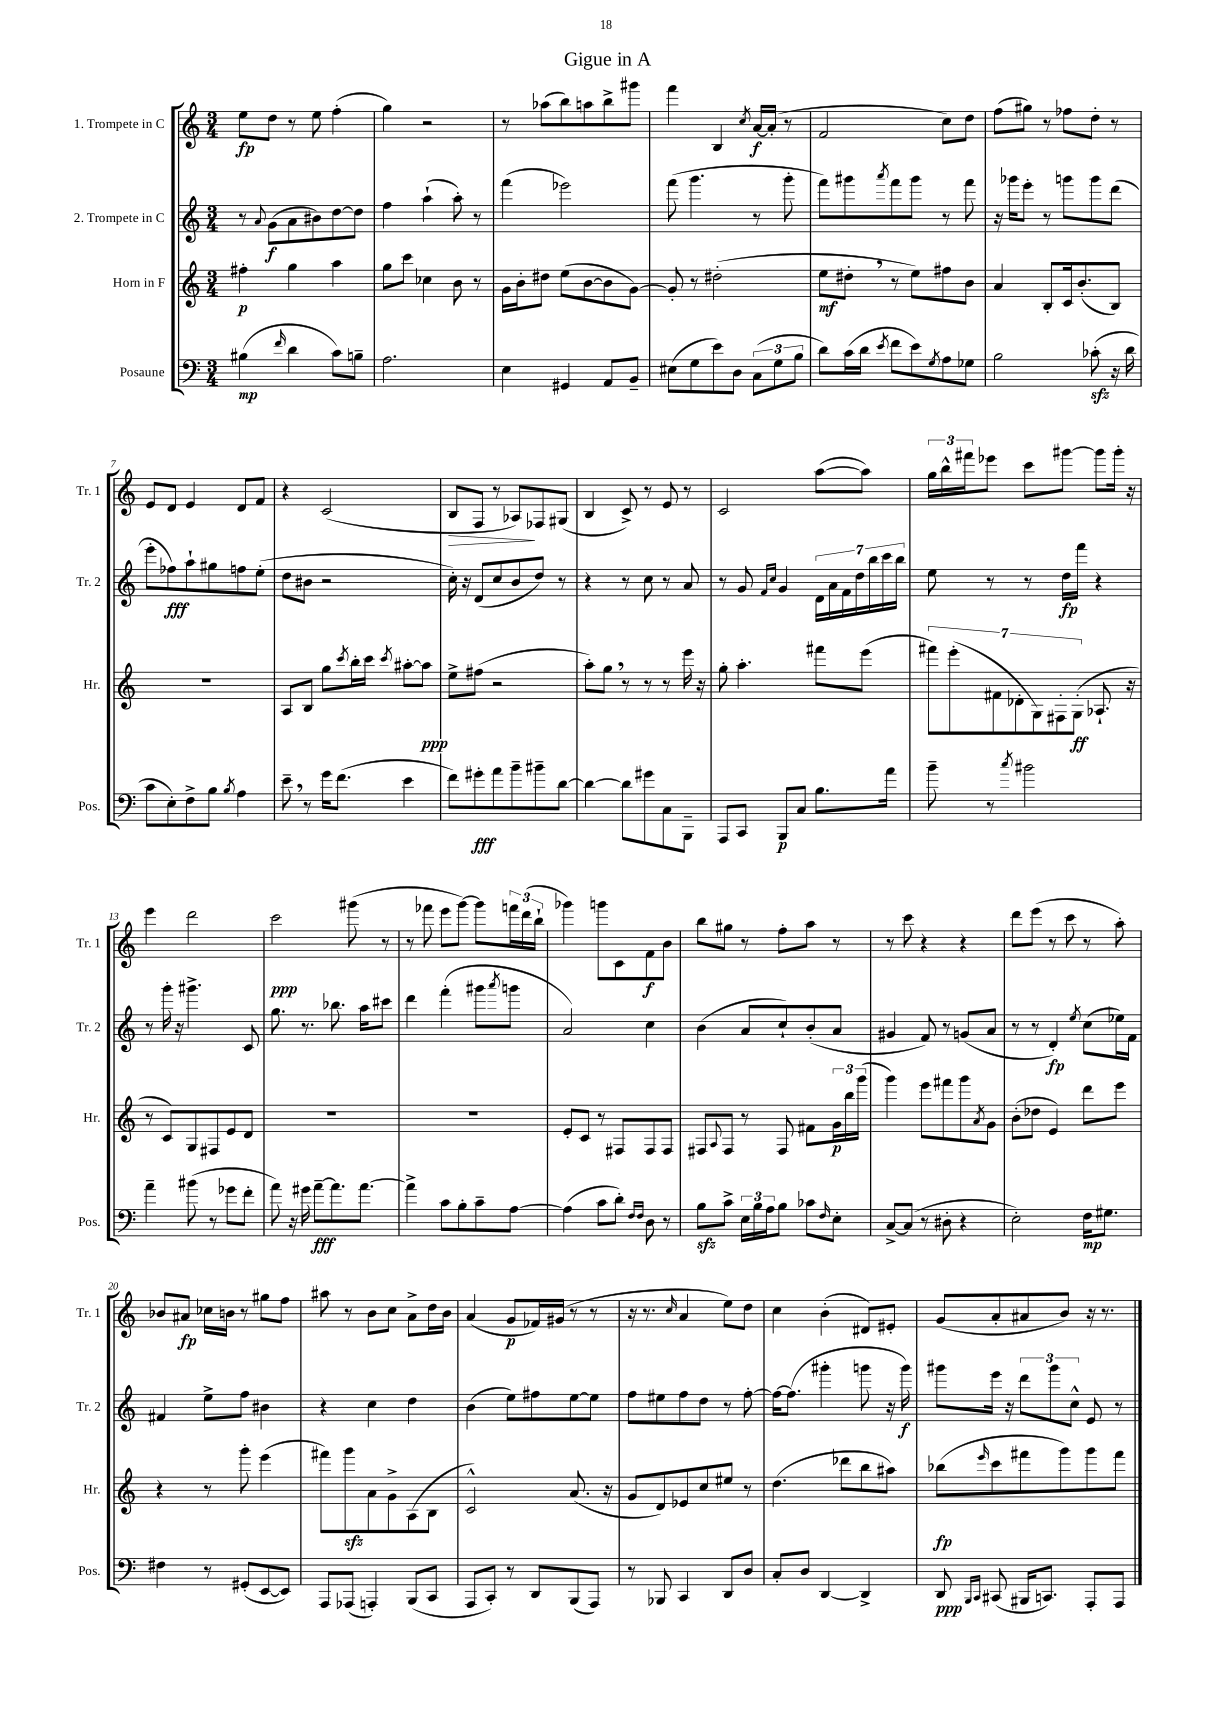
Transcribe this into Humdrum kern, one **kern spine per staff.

**kern	**kern	**kern	**kern
*staff4	*staff3	*staff2	*staff1
*clefF4	*clefG2	*clefG2	*clefG2
*k[]	*k[]	*k[]	*k[]
*M3/4	*M3/4	*M3/4	*M3/4
(4B#	4ff#'	8r	8ee
.	.	8qqa	.
.	.	(8g	8dd
16qqf	.	.	.
4d	4gg	8a	8r
.	.	8b#)	8ee
8c)	4aa	[8dd	(4ff'
8B~	.	8dd]	.
=	=	=	=
2.A	8gg	4ff	4gg)
.	8ccc	.	.
.	4cc-	(4aa`	2r
.	8b	8aa')	.
.	8r	8r	.
=	=	=	=
4E	16g	(4fff	8r
.	16b'	.	.
.	8dd#	.	(8aa-
4GG#	(8ee	2eee-)	8bb)
.	[8b	.	8aa
8AA	8b]	.	8bb^
8BB~	[8g)	.	8ggg#
=	=	=	=
(8E#	8g']	(8fff	4fff
8G	8r	4.ggg	.
8e)	(2dd#'	.	4B
8D	.	.	.
.	.	.	8qcc
(12C	.	8r	[16a
.	.	.	(16a']
12G	.	.	.
.	.	8ggg'	8r
12B	.	.	.
=	=	=	=
8d)	8ee	8fff)	2f
(16c	8dd#'	8ggg#	.
16d	.	.	.
8qe	.	8qaaa	.
8f	8r	8fff	.
8e)	8ee)	8ggg#	.
8qG	.	.	.
8A	8ff#	8r	8cc)
8G-	8b	8fff	8dd
=	=	=	=
2B	4a	16r	(8ff
.	.	16ggg-	.
.	.	8eee'	8gg#)
.	8B'	8r	8r
.	16c	8ggg	8ff-
.	(8.b'	.	.
(8c-'	.	8ggg	8dd'
16r	8B)	(8ddd	8r
16d	.	.	.
=	=	=	=
8c	2.r	8eee'	8e
8E')	.	8ff-)	8d
8F^	.	8aa`	4e
8B	.	8gg#	.
8qB	.	.	.
4A	.	8ff	8d
.	.	(8ee'	8f
=	=	=	=
8e~	8A	8dd	4r
8r	8B	8b#	.
16g	8gg	2r	(2c
(8.f	.	.	.
.	8qccc	.	.
.	16bb'	.	.
.	16ccc	.	.
.	8qccc	.	.
4e	[8aa#'	.	.
.	8aa#]	.	.
=	=	=	=
8f)	8ee^	16cc')	8B
.	.	16r	.
8g#'	(8ff#	(8d	8F
8a	2r	8cc	8r
8b~	.	8b	8A-)
8b#~	.	8dd)	8F-
[8d	.	8r	(8G#
=	=	=	=
4d_	8aa')	4r	4B
.	8gg	.	.
8d]	8r	8r	8c^)
8g#	8r	8cc	8r
8C	8r	8r	8e
8BBB~	16eee	8a	8r
.	16r	.	.
=	=	=	=
8AAA	8gg'	8r	2c
8CC	4.aa'	8g	.
.	.	16qqf	.
.	.	16qqcc	.
8BBB	.	4g	.
8C	.	.	.
8.B	8fff#	28d	([8aa
.	.	28a	.
.	.	28f	.
.	.	28dd	.
.	(8eee	.	8aa])
.	.	28bb	.
.	.	28ccc	.
16a	.	.	.
.	.	28bb	.
=	=	=	=
8b~	14fff#)	8ee	24gg
.	.	.	24bb^^
.	(14eee'	.	.
.	.	.	24fff#
8r	.	8r	8eee-
.	14f#	.	.
.	14d-'	.	.
8qcc	.	.	.
2b#	.	8r	8ccc
.	14G)	.	.
.	14F#'	.	.
.	.	16dd	[8ggg#
.	(14G'	.	.
.	.	16fff	.
.	8.A-`	4r	8ggg#]
.	.	.	16ggg#'
.	16r	.	16r
=	=	=	=
4a~	8r	8r	4eee
.	8c)	16ggg'	.
.	.	16r	.
(8b#	8G	4.ggg#^	2ddd
8r	8F#	.	.
8g-	8e	.	.
8f'	8d	8c	.
=	=	=	=
8a)	2.r	8.gg	2ccc
16r	.	.	.
16g#	.	8.r	.
[8a~	.	.	.
8.a]	.	8.bb-	.
.	.	.	(8ggg#
[8.a	.	16aa	.
.	.	8ccc#	8r
=	=	=	=
4a^]	2.r	4ddd	8r
.	.	.	8fff-
8c	.	(4fff'	8eee
8B'	.	.	[8ggg)
8c~	.	8ggg#	8ggg]
.	.	8qaaa	.
[8A	.	8ggg	24fff
.	.	.	(24ddd
.	.	.	24bb`
=	=	=	=
(4A]	8e'	2a)	4ggg-)
.	8c	.	.
8c	8r	.	8ggg
8d')	8F#	.	8c
16qqF	.	.	.
16qqF	.	.	.
8D	8F#	4cc	8f
8r	8F#	.	8b
=	=	=	=
8B	8F#	(4b	8bb
.	8qqA	.	.
8c^	8F#	.	8gg#
24E	8r	8a	8r
24B	.	.	.
24A	.	.	.
8B	8F#	8cc`)	8ff'
8c-	8f#	(8b'	8aa
16qqF	.	.	.
8E'	24g	8a	8r
.	24bb	.	.
.	(24ggg	.	.
=	=	=	=
[8C^	4ggg)	4g#	8r
(8C]	.	.	8ccc
8r	8eee	8f)	4r
8D#'	8fff#	8r	.
4r	8ggg	(8g	4r
.	8qa	.	.
.	8g	8a	.
=	=	=	=
2E')	(8b'	8r	8ddd
.	8dd-	8r	(8eee
.	4e)	4d')	8r
.	.	.	8ccc
.	.	8qee	.
16F	8ddd	(8cc	8r
8.G#	.	.	.
.	8eee	16ee-)	8aa')
.	.	16f	.
=	=	=	=
4F#	4r	4f#	8b-
.	.	.	8a#
8r	8r	8ee^	16cc-
.	.	.	16b
(8GG#'	8ggg'	8ff	8r
[8EE	(4eee	4b#	8gg#
8EE])	.	.	8ff
=	=	=	=
8AAA	8fff#)	4r	8aa#
(8AAA-	8ggg	.	8r
4AAA')	8a	4cc	8b
.	8g^	.	8cc
(8BBB	(8A	4dd	8a^
8CC	8B	.	16dd
.	.	.	16b
=	=	=	=
8AAA	2c^^)	(4b	(4a
8CC')	.	.	.
8r	.	8ee)	8g
8DD	.	8ff#	16f-)
.	.	.	(16g#
(8BBB	(8.a	[8ee	8r
8AAA)	.	8ee]	8r
.	16r	.	.
=	=	=	=
8r	8g	8ff	16r
.	.	.	8.r
8BBB-	8d)	8ee#	.
.	.	.	16qqcc
4CC	8e-	8ff	4a
.	8cc	8dd	.
8DD	8ee#	8r	8ee)
8D	8r	[8ff'	8dd
=	=	=	=
8C'	(4.dd	16ff_	4cc
.	.	(8.ff]	.
8D	.	.	.
[4DD	.	4ggg#'	(4b'
.	8ddd-	.	.
4DD^]	8bb	8ggg	8d#)
.	8aa#)	16r	8e#'
.	.	16ggg)	.
=	=	=	=
8DD	(8bb-	8ggg#	(8g
16qqBBB	.	.	.
16qqCC	16qqeee	.	.
(8CC#	8ccc	16eee	8a'
.	.	16r	.
16BBB#	8fff#	12ddd	8a#
8.CC)	.	.	.
.	.	12ggg#	.
.	8ggg)	.	8b)
.	.	12cc^^	.
8AAA'	8ggg	8e	16r
.	.	.	8.r
8AAA	8fff#	8r	.
==	==	==	==
*-	*-	*-	*-
